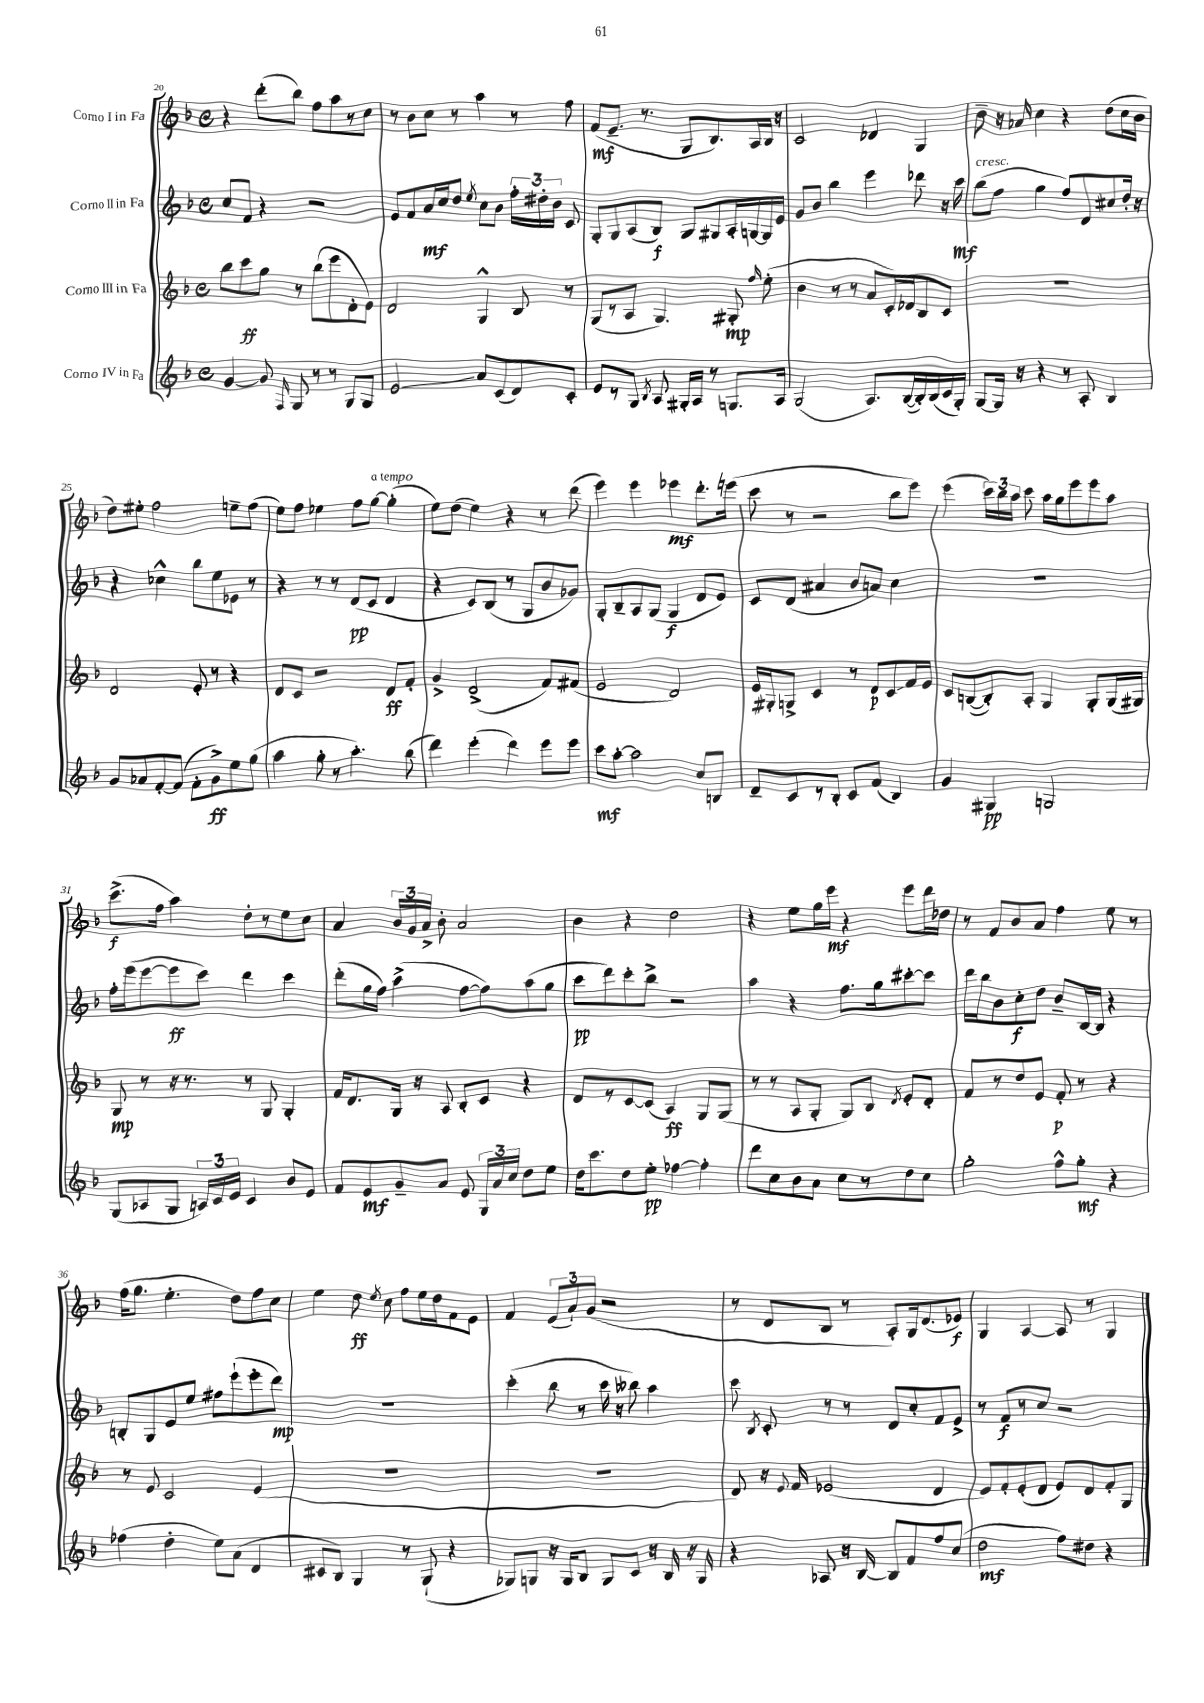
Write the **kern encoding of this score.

**kern	**kern	**kern	**kern
*staff4	*staff3	*staff2	*staff1
*clefG2	*clefG2	*clefG2	*clefG2
*k[b-]	*k[b-]	*k[b-]	*k[b-]
*M4/4	*M4/4	*M4/4	*M4/4
*met(c)	*met(c)	*met(c)	*met(c)
[4g/	8bb-\L	8cc/L	4r
.	8ccc\	8f/J	.
8g/]	8gg\J	4r	(8ddd'\L
16qqF/	.	.	.
8G/	8r	.	8bb-\J)
8r	(8bb-\L	2r	8ff\L
8r	8eee\	.	8aa\
8G/L	8d'\	.	8r
8G/J	8e\J)	.	8cc\J
=	=	=	=
2e/	2d/	8e/L	8r
.	.	8f/	8b-\L
.	.	16a/L	8cc\J
.	.	16cc/J	.
.	.	8dd/J	8r
.	.	8qee/	.
8a/L	4G^^/	8cc\L	4aa\
(8c/	.	8b-\J	.
8d/)	8B-/	24ff'\LL	8r
.	.	24dd#'\	.
.	.	24b-\JJ	.
8c'/J	8r	8c/	8ff\
=	=	=	=
8e/L	(8G/L	8G'/L	(8f/L
8r	8r	8G/	8.e~/J
8G/J	8A/J	(8A/	.
.	.	.	8.r
8qB-/	.	.	.
8A/	4.G/)	8B-/J)	.
16G#'/LL	.	8G/L	8G/L
16A/JJ	.	.	.
8r	.	8G#/	8.B-/)
8.G/L	8G#'/	16A'/L	.
.	.	[16G/	16A/L
.	16qqff/	.	.
.	(8ee'\	16G/]	16B-/JJ
16A/Jk	.	16e/JJ	16r
=	=	=	=
(2G/	4b-\	8g/L	2c/
.	.	8b-/J	.
.	8r	4bb-\	.
.	8r	.	.
8.A/L)	8a/L	4eee\	4d-/
.	16c'/L)	.	.
([16B-/L	16d-/J	.	.
16B-'/])	8B-/	8ddd-\	4G/
(16B-/	.	.	.
16c/	8c/J	16r	.
16G'/JJ)	.	16ccc\	.
=	=	=	=
[8G/L	1r	(8bb-\L	8b-~\
16G/]Jk	.	8ff\J	16r
16r	.	.	16a-/
4r	.	4gg\	4cc\
8r	.	8ff/L)	4r
8A'/	.	8d/	.
4B-/	.	8cc#/	(8dd\L
.	.	16dd'/Jk	16cc\L
.	.	16r	16b-\JJ
=	=	=	=
8g/L	2d/	4r	8dd\L)
8a-/	.	.	8ee#'\J
[8f'/	.	4cc-^^\	2ff\
(8f/]J	.	.	.
8f'\L	8e'/	8bb-\L	.
8g^\)	8r	8ee\	.
8ee\	4r	8e-\J	8ee~\L
(8gg\J	.	8r	(8ff\J
=	=	=	=
4aa\	8d/L	4r	8ee\L)
.	8c/J	.	8ff\J
8gg'\	2r	8r	4ee-\
8r	.	8r	.
4.aa'\)	.	(8d/L	8ff\L
.	.	8c/J	[8gg\J
.	8d/L	4d/	(4gg'\]
(8bb-\	8f'/J	.	.
=	=	=	=
4ddd\)	4g^/	4r	8ee\L)
.	.	.	(8dd\J
(4eee'\	(2d^/	8c/L)	4ee\)
.	.	(8B-/J	.
4ddd\)	.	8r	4r
.	.	8G/L	.
8eee\L	8f/L)	8b-/	8r
8eee\J	(8f#/J	8g-/J)	(8ddd\
=	=	=	=
8ccc\L	2e/	8G'/L	4eee\)
[8aa'\J	.	8B-~/	.
2aa\]	.	8A/	4eee\
.	.	(8G/J	.
.	2d/)	4G/	4eee-\
8cc/L	.	8d/L	8.ddd'\L
8B/J	.	8e/J)	.
.	.	.	(16eee\Jk
=	=	=	=
8d~/L	16e/LL	8c/L	8ccc\
.	16G#'/J	.	.
8c/	8G^/J	(8d/J	8r
8r	4c/	4a#/	2r
8B-'/J	.	.	.
8c/L	8r	8b-/L	.
(8f/J	8d/L	8a/J)	.
4B-/)	8c/	4cc\	8bb-\L
.	16f/L	.	8eee\J)
.	16e/JJ	.	.
=	=	=	=
4g/	8c/L	1r	(4eee\
.	([8B/	.	.
4G#/	8B'/])	.	24ccc\LL)
.	.	.	24bb-\
.	.	.	24aa\JJ
.	8A'/J	.	8ccc\
2G/	4G/	.	16aa\LL
.	.	.	16gg\J
.	.	.	8eee\
.	8G'/L	.	8eee\
.	(16G/L	.	8aa\J
.	16G#/JJ)	.	.
=	=	=	=
(8G/L	8G/	16ff'\LL	(8.ccc^\L
.	.	(16eee\J	.
8A-/	8r	[8eee\	.
.	.	.	16ff\Jk
8G/J	16r	8eee\]	4aa\)
.	8.r	.	.
24A/LL)	.	8ccc\J)	.
24c/	.	.	.
24e/JJ	.	.	.
4c/	8r	4ddd\	8dd'\L
.	8G/	.	8r
8b-/L	4G'/	4ccc\	8ee\
8e/J	.	.	8cc\J
=	=	=	=
8f/L	16f/LK	(8ddd'\L	4a/
.	8.d/	.	.
8e/	.	16gg\L	.
.	.	16ff\JJ)	.
8g~/	16G/Jk	(4aa^\	24b-/LL
.	.	.	24g/
.	16r	.	.
.	.	.	24a^/JJ
8a/J	8A/	.	8b-'\
8e/	8B-'/L	[8ff\L	2a/
24G/LL	8c/J	8ff\])	.
24a/	.	.	.
24cc/JJ	.	.	.
8dd\L	4r	(8aa\	.
8ee\J	.	8gg\J	.
=	=	=	=
16dd\LK	8d/L	8ccc\L	4b-\
8.ccc\	.	.	.
.	8r	8ddd\)	.
8dd\	[8c/	8ccc'\	4r
8ee'\J	(8c/]J	8bb-^\J	.
[4ff-\	4A/)	2r	2dd\
4ff-'\]	8G/L	.	.
.	(8G/J	.	.
=	=	=	=
8ddd\L	8r	4aa\	4r
8cc\	8r	.	.
8b-\	8A/L	4r	8ee\L
8a\J	8G'/J	.	16gg\L
.	.	.	16eee\JJ
8cc\L	8G/L)	8.ff\L	4r
8r	8B-/J	.	.
.	.	16gg\k	.
.	8qd/	.	.
8dd\	8e'/L	[8ccc#'\	8eee\L
8cc\J	8d'/J	8ccc#\]J	16ddd\L
.	.	.	16dd-\JJ
=	=	=	=
2gg'\	8f/L	16ddd\LL	8r
.	.	16bb-\J	.
.	8r	8b-\	8f/L
.	8dd/	8cc'\	8b-/
.	8e/J	8dd\J	8a/J
8ff^^\L	8f'/	8b-~/L	4ff\
8gg'\J	8r	[16B-/L	.
.	.	16B-/]JJ	.
4r	4r	4r	8ee\
.	.	.	8r
=	=	=	=
(4ff-\	8r	8B'/L	(16ff\LK
.	.	.	8.gg\J
.	8e/	8G/	.
4dd'\	2c/	8e/	4.ee'\
.	.	8ee/J	.
8ee\L)	.	8ff#\L	.
(8a\J	.	(8eee`\	8dd\L)
4d/	(4e/	8eee'\	8ff\
.	.	8ddd\J)	8cc\J
=	=	=	=
8c#/L	1r	1r	4ee\
8B-/J)	.	.	.
4G/	.	.	8dd\
.	.	.	8qee/
.	.	.	8cc\
8r	.	.	8ff\L
(8G`/	.	.	16ee\L
.	.	.	16dd\J
4r	.	.	8f\
.	.	.	8e\J
=	=	=	=
8G-/L)	1r	(4ccc'\	4f/
8G/J	.	.	.
16r	.	8bb-\	(12e/L
16G/LK	.	.	.
.	.	.	12a`/)
8B-/J	.	8r	.
.	.	.	(12g/J
8G/L	.	16ccc\	2r
.	.	16r	.
8c/J	.	8bb--\)	.
16r	.	4aa\	.
16B-/	.	.	.
16r	.	.	.
16G/	.	.	.
=	=	=	=
4r	8d/)	8ccc\	8r
.	.	8qB-/	.
.	16r	8c'/	8d/L
.	8qqe/	.	.
.	16f/	.	.
8A-/	(2e-/	8r	8B-/J
16r	.	8r	8r
[16B-/	.	.	.
8B-/]L	.	8d/L	8A'/L)
8f/	.	8cc'/	16G/k
.	.	.	(8.d/
8ff/	4d/	8f/	.
(8cc/J	.	8e^/J	8e-/J)
=	=	=	=
2dd\	8e/L)	8r	4G/
.	8f'/	8f/L	.
.	(8e'/	8r	[4A/
.	8d/J	8cc/J	.
8ff\L)	8e/L)	2r	8A/]
8dd#\J	8d/	.	8r
4r	8f'/	.	4G/
.	8G/J	.	.
==	==	==	==
*-	*-	*-	*-
